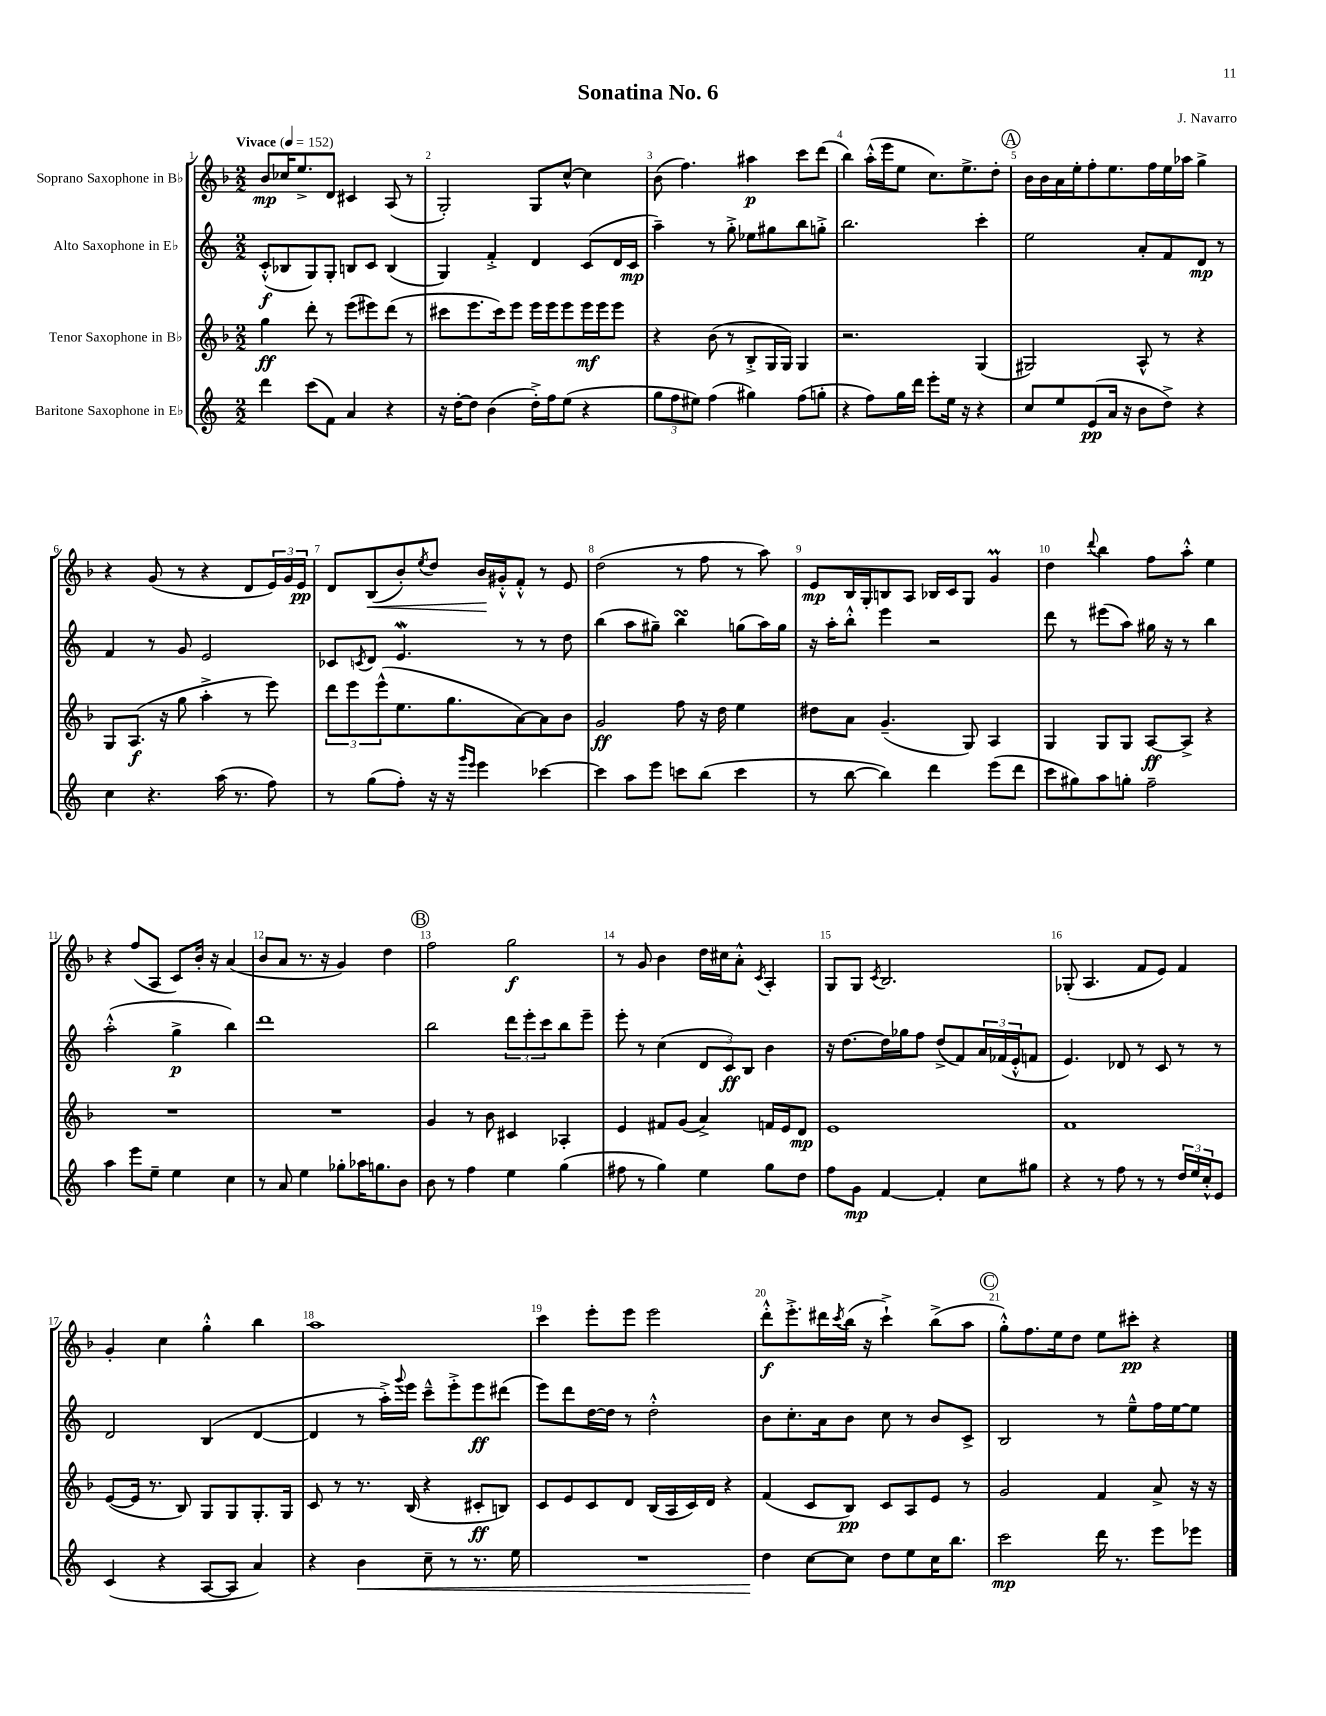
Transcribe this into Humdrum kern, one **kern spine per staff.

**kern	**dynam	**kern	**dynam	**kern	**dynam	**kern	**dynam
*part4	*part4	*part3	*part3	*part2	*part2	*part1	*part1
*staff4	*staff4	*staff3	*staff3	*staff2	*staff2	*staff1	*staff1
*I"Baritone Saxophone in E♭	*	*I"Tenor Saxophone in B♭	*	*I"Alto Saxophone in E♭	*	*I"Soprano Saxophone in B♭	*
*clefG2	*	*clefG2	*	*clefG2	*	*clefG2	*
*k[]	*	*k[b-]	*	*k[]	*	*k[b-]	*
*M2/2	*	*M2/2	*	*M2/2	*	*M2/2	*
*MM152	*	*MM152	*	*MM152	*	*MM152	*
=1	=1	=1	=1	=1	=1	=1	=1
!	!	!	!	!	!	!LO:TX:a:B:t=Vivace	!
4ddd\	.	4gg\	ff	(8c'^^/L	f	8b-/L	mp
.	.	.	.	8B-X/	.	16cc-X/K	.
.	.	.	.	.	.	8.ee^/	.
(8ccc\L	.	8ddd'\	.	8G/)	.	.	.
8f\J)	.	8r	.	8G'/J	.	8d/J	.
4a/	.	(8eee\L	.	8Bn/L	.	4c#X/	.
.	.	8eee#X\)	.	8c/J	.	.	.
4r	.	(8ddd\J	.	(4B/	.	(8A/	.
.	.	8r	.	.	.	8r	.
=2	=2	=2	=2	=2	=2	=2	=2
16r	.	8ccc#X\L	.	4G/)	.	2G'/)	.
[16dd'\KL	.	.	.	.	.	.	.
8dd\J]	.	8.eee\	.	.	.	.	.
(4b\	.	.	.	4f'^/	.	.	.
.	.	16ccc#\k)	.	.	.	.	.
.	.	8eee\J	.	.	.	.	.
16dd'^\LL)	.	16eee\LL	.	4d/	.	8G/L	.
16ff\J	.	16eee\J	.	.	.	.	.
(8ee\J	.	8eee\	.	.	.	[8cc^^/J	.
4r	.	16eee\L	mf	(8c/L	.	4cc\]	.
.	.	16eee\J	.	.	.	.	.
.	.	8eee\J	.	16d/L	.	.	.
.	.	.	.	16c/JJ	mp	.	.
=3	=3	=3	=3	=3	=3	=3	=3
12gg\L	.	4r	.	4aa~\)	.	(8b-\	.
12ff\	.	.	.	.	.	.	.
.	.	.	.	.	.	4.ff\)	.
12ee#X\J)	.	.	.	.	.	.	.
(4ff\	.	(8b-\	.	8r	.	.	.
.	.	8r	.	8gg'^\	.	.	.
4gg#X\)	.	8B-'^/L	.	8ee-X\L	.	4aa#X\	p
.	.	16G/L	.	8gg#X\	.	.	.
.	.	16G/JJ)	.	.	.	.	.
(8ff\L	.	4G/	.	8bb\	.	8ccc\L	.
8ggn'\J	.	.	.	8ggn'^\J	.	(8ddd\J	.
=4	=4	=4	=4	=4	=4	=4	=4
4r	.	2.r	.	2.bb\	.	4bb-\)	.
8ff\L)	.	.	.	.	.	(16aa'^^\LL	.
.	.	.	.	.	.	16eee\J	.
16gg\L	.	.	.	.	.	8ee\J	.
16ddd\JJ	.	.	.	.	.	.	.
8eee'\L	.	.	.	.	.	8.cc\L)	.
16ee\Jk	.	.	.	.	.	.	.
16r	.	.	.	.	.	8.ee^\	.
4r	.	(4G/	.	4ccc'\	.	.	.
.	.	.	.	.	.	8dd'\J	.
!!LO:REH:place=s1:t=A
=5	=5	=5	=5	=5	=5	=5	=5
8cc/L	.	2G#X/)	.	2ee\	.	16b-\LL	.
.	.	.	.	.	.	16b-\	.
8ee/	.	.	.	.	.	16a\	.
.	.	.	.	.	.	16ee'\J	.
(8e/	pp	.	.	.	.	8ff'\	.
16a/Jk	.	.	.	.	.	8.ee\	.
16r	.	.	.	.	.	.	.
8b\L	.	8A^^/	.	8a'/L	.	.	.
.	.	.	.	.	.	16ff\L	.
8dd^\J)	.	8r	.	8f/	.	16ee\	.
.	.	.	.	.	.	16aa-X\JJ	.
4r	.	4r	.	8d/J	mp	4gg^\	.
.	.	.	.	8r	.	.	.
!!LO:LB:g=z
=6	=6	=6	=6	=6	=6	=6	=6
4cc\	.	8G/L	.	4f/	.	4r	.
.	.	(8.A/J	f	.	.	.	.
4.r	.	.	.	8r	.	(8g/	.
.	.	16r	.	.	.	.	.
.	.	8gg\	.	8g/	.	8r	.
.	.	4aa'^\	.	2e/	.	4r	.
(16aa\	.	.	.	.	.	.	.
8.r	.	.	.	.	.	.	.
.	.	8r	.	.	.	8d/L	.
8ff\)	.	8eee\)	.	.	.	24e/L)	.
.	.	.	.	.	.	24g/	.
.	.	.	.	.	.	24e/JJ	pp
=7	=7	=7	=7	=7	=7	=7	=7
8r	.	12ddd\L	.	8c-X/L	.	8d/L	.
.	.	12eee\	.	.	.	.	.
.	.	.	.	8qcn/	.	.	.
!	!	!	!	!	!	!	!LO:HP:b
(8gg\L	.	.	.	8d/J	.	(8B-/	<
.	.	(12eee^^\	.	.	.	.	.
8ff'\J)	.	8.ee\	.	4.eW/	.	8b-'/)	.
.	.	.	.	.	.	8qee/	.
16r	.	.	.	.	.	8dd/J	.
16r	.	8.gg\	.	.	.	.	.
16qqggg/LL	.	.	.	.	.	.	.
16qqeee/JJ	.	.	.	.	.	.	.
4eee\	.	.	.	.	.	16b-/LL	.
.	.	.	.	.	.	16g#X'^^/J	[
.	.	[8a\)	.	8r	.	8f'^^/J	.
[4ccc-X\	.	8a\]	.	8r	.	8r	.
.	.	8b-\J	.	8dd\	.	8e/	.
=8	=8	=8	=8	=8	=8	=8	=8
4ccc-\]	.	2g/	ff	(4bb\	.	(2dd\	.
8aa\L	.	.	.	8aa\L	.	.	.
8eee\J	.	.	.	8gg#X~\J)	.	.	.
8cccn\L	.	8ff\	.	4bbsSsS\	.	8r	.
(8bb\J	.	16r	.	.	.	8ff\	.
.	.	16dd\	.	.	.	.	.
4ccc\	.	4ee\	.	(8ggn\L	.	8r	.
.	.	.	.	16aa\L)	.	8aa\)	.
.	.	.	.	16gg\JJ	.	.	.
=9	=9	=9	=9	=9	=9	=9	=9
8r	.	8dd#X\L	.	16r	.	8e/L	mp
.	.	.	.	16aa'\KL	.	.	.
[8bb\	.	8a\J	.	8bb'^^\J	.	16B-/L	.
.	.	.	.	.	.	16G'/J	.
4bb\])	.	(4.g~/	.	4eee\	.	8Bn/	.
.	.	.	.	.	.	8A/J	.
4ddd\	.	.	.	2r	.	16B-X/LL	.
.	.	.	.	.	.	16c/J	.
.	.	8G/)	.	.	.	8G/J	.
(8eee\L	.	4A/	.	.	.	4gM/	.
8ddd\J	.	.	.	.	.	.	.
=10	=10	=10	=10	=10	=10	=10	=10
8ccc\L	.	4G/	.	8ddd\	.	4dd\	.
8gg#X\)	.	.	.	8r	.	.	.
.	.	.	.	.	.	8qqddd/	.
8aa\	.	8G/L	.	(8eee#X\L	.	4bb-\	.
8ggn'\J	.	8G/J	.	8aa\J)	.	.	.
2ff~\	.	[8A/L	ff	16gg#X\	.	8ff\L	.
.	.	.	.	16r	.	.	.
.	.	8A^/J]	.	8r	.	8aa'^^\J	.
.	.	4r	.	4bb\	.	4ee\	.
!!LO:LB:g=z
=11	=11	=11	=11	=11	=11	=11	=11
4aa\	.	1r	.	(2aa'^^\	.	4r	.
8eee\L	.	.	.	.	.	(8ff/L	.
8ee~\J	.	.	.	.	.	8A/J	.
4ee\	.	.	.	4gg^\	p	8c/L)	.
.	.	.	.	.	.	16b-'/Jk	.
.	.	.	.	.	.	16r	.
4cc\	.	.	.	4bb\)	.	(4a/	.
=12	=12	=12	=12	=12	=12	=12	=12
8r	.	1r	.	1ddd	.	8b-/L	.
8a/	.	.	.	.	.	8a/J	.
4ee\	.	.	.	.	.	8.r	.
.	.	.	.	.	.	16r	.
8gg-X'\L	.	.	.	.	.	4g/)	.
16aa-X\K	.	.	.	.	.	.	.
8.ggn\	.	.	.	.	.	.	.
.	.	.	.	.	.	4dd\	.
8b\J	.	.	.	.	.	.	.
!!LO:REH:place=s1:t=B
=13	=13	=13	=13	=13	=13	=13	=13
8b\	.	4g/	.	2bb\	.	2ff\	.
8r	.	.	.	.	.	.	.
4ff\	.	8r	.	.	.	.	.
.	.	8b-\	.	.	.	.	.
4ee\	.	4c#X/	.	12ddd\L	.	2gg\	f
.	.	.	.	12eee'\	.	.	.
.	.	.	.	12ccc\	.	.	.
(4gg\	.	4A-X'/	.	8bb\	.	.	.
.	.	.	.	8eee~\J	.	.	.
=14	=14	=14	=14	=14	=14	=14	=14
8ff#X\	.	4e/	.	8eee'\	.	8r	.
8r	.	.	.	8r	.	8g/	.
4gg\)	.	8f#X/L	.	(4cc\	.	4b-\	.
.	.	(8g/J	.	.	.	.	.
4ee\	.	4a^/)	.	12d/L	.	16dd\LL	.
.	.	.	.	.	.	16cc#X\J	.
.	.	.	.	12c/)	ff	.	.
.	.	.	.	.	.	8a'^^\J	.
.	.	.	.	12B/J	.	.	.
.	.	.	.	.	.	8qc/	.
8gg\L	.	16fn/LL	.	4b\	.	4A'/	.
.	.	16e/J	.	.	.	.	.
8dd\J	.	8d/J	mp	.	.	.	.
=15	=15	=15	=15	=15	=15	=15	=15
8ff\L	.	1e	.	16r	.	8G/L	.
.	.	.	.	[8.dd\L	.	.	.
8g\J	mp	.	.	.	.	8G/J	.
.	.	.	.	.	.	8qc/	.
[4f/	.	.	.	16dd\L]	.	2.B-/	.
.	.	.	.	16gg-X\J	.	.	.
.	.	.	.	8ff\J	.	.	.
4f'/]	.	.	.	(8dd^/L	.	.	.
.	.	.	.	8f/)	.	.	.
8cc\L	.	.	.	24a/L	.	.	.
.	.	.	.	(24f-X/	.	.	.
.	.	.	.	24e'^^/J	.	.	.
8gg#X\J	.	.	.	8fn/J	.	.	.
=16	=16	=16	=16	=16	=16	=16	=16
4r	.	1f	.	4.e/)	.	(8G-X'/	.
.	.	.	.	.	.	4.A/	.
8r	.	.	.	.	.	.	.
8ff\	.	.	.	8d-X/	.	.	.
8r	.	.	.	8r	.	8f/L	.
8r	.	.	.	8c/	.	8e/J)	.
24dd/LL	.	.	.	8r	.	4f/	.
24ee/	.	.	.	.	.	.	.
24cc'^^/J	.	.	.	.	.	.	.
8e/J	.	.	.	8r	.	.	.
!!LO:LB:g=z
=17	=17	=17	=17	=17	=17	=17	=17
(4c/	.	([8e/L	.	2d/	.	4g'/	.
.	.	16e/Jk]	.	.	.	.	.
.	.	8.r	.	.	.	.	.
4r	.	.	.	.	.	4cc\	.
.	.	8B-/)	.	.	.	.	.
[8A/L	.	8G/L	.	(4B/	.	4gg'^^\	.
8A/J]	.	8G/	.	.	.	.	.
4a/)	.	8.G'/	.	[4d/	.	4bb-\	.
.	.	16G/Jk	.	.	.	.	.
=18	=18	=18	=18	=18	=18	=18	=18
4r	.	8c/	.	4d/]	.	1aa	.
.	.	8r	.	.	.	.	.
!	!LO:HP:b	!	!	!	!	!	!
4b\	<	8.r	.	8r	.	.	.
.	.	.	.	16aa'^\LL)	.	.	.
.	.	.	.	8qqggg/	.	.	.
.	.	(16B-/	.	16eee\JJ	.	.	.
8cc~\	.	4r	.	8ccc~^^\L	.	.	.
8r	.	.	.	8eee'^\	.	.	.
8.r	.	8c#X'/L	ff	8eee\	ff	.	.
.	.	8Bn/J)	.	(8ddd#X\J	.	.	.
16ee\	.	.	.	.	.	.	.
=19	=19	=19	=19	=19	=19	=19	=19
1r	.	8c/L	.	8eee\L)	.	4ccc\	.
.	.	8e/	.	8ddd\	.	.	.
.	.	8c/	.	[16dd\L	.	8eee'\L	.
.	.	.	.	16dd\JJ]	.	.	.
.	.	8d/J	.	8r	.	8eee\J	.
.	.	(16B-/LL	.	2dd'^^\	.	2eee\	.
.	.	16A/	.	.	.	.	.
.	.	16c/)	.	.	.	.	.
.	.	16d/JJ	.	.	.	.	.
.	.	4r	.	.	.	.	.
=20	=20	=20	=20	=20	=20	=20	=20
4dd\	.	(4f/	.	8b\L	.	8ddd'^^\L	f
.	.	.	.	8.cc'\	.	8.eee'^\	.
[8cc\L	[	8c/L	.	.	.	.	.
.	.	.	.	16a\k	.	16ddd#X\L	.
.	.	.	.	.	.	8qccc/	.
8cc\J]	.	8B-/J)	pp	8b\J	.	(16bb-\JJ	.
.	.	.	.	.	.	16r	.
8dd\L	.	8c/L	.	8cc\	.	4ccc`^\)	.
8ee\	.	8A/	.	8r	.	.	.
16cc\K	.	8e/J	.	8b/L	.	(8bb-^\L	.
8.bb\J	.	.	.	.	.	.	.
.	.	8r	.	8c^/J	.	8aa\J	.
!!LO:REH:place=s1:t=C
=21	=21	=21	=21	=21	=21	=21	=21
2ccc\	mp	2g/	.	2B/	.	8gg'^^\L)	.
.	.	.	.	.	.	8.ff\	.
.	.	.	.	.	.	16ee\k	.
.	.	.	.	.	.	8dd\J	.
16ddd\	.	4f/	.	8r	.	8ee\L	.
8.r	.	.	.	.	.	.	.
.	.	.	.	8ee~^^\L	.	8ccc#X'\J	pp
8eee\L	.	8a^/	.	16ff\L	.	4r	.
.	.	.	.	[16ee\J	.	.	.
8eee-X\J	.	16r	.	8ee\J]	.	.	.
.	.	16r	.	.	.	.	.
==	==	==	==	==	==	==	==
*-	*-	*-	*-	*-	*-	*-	*-
